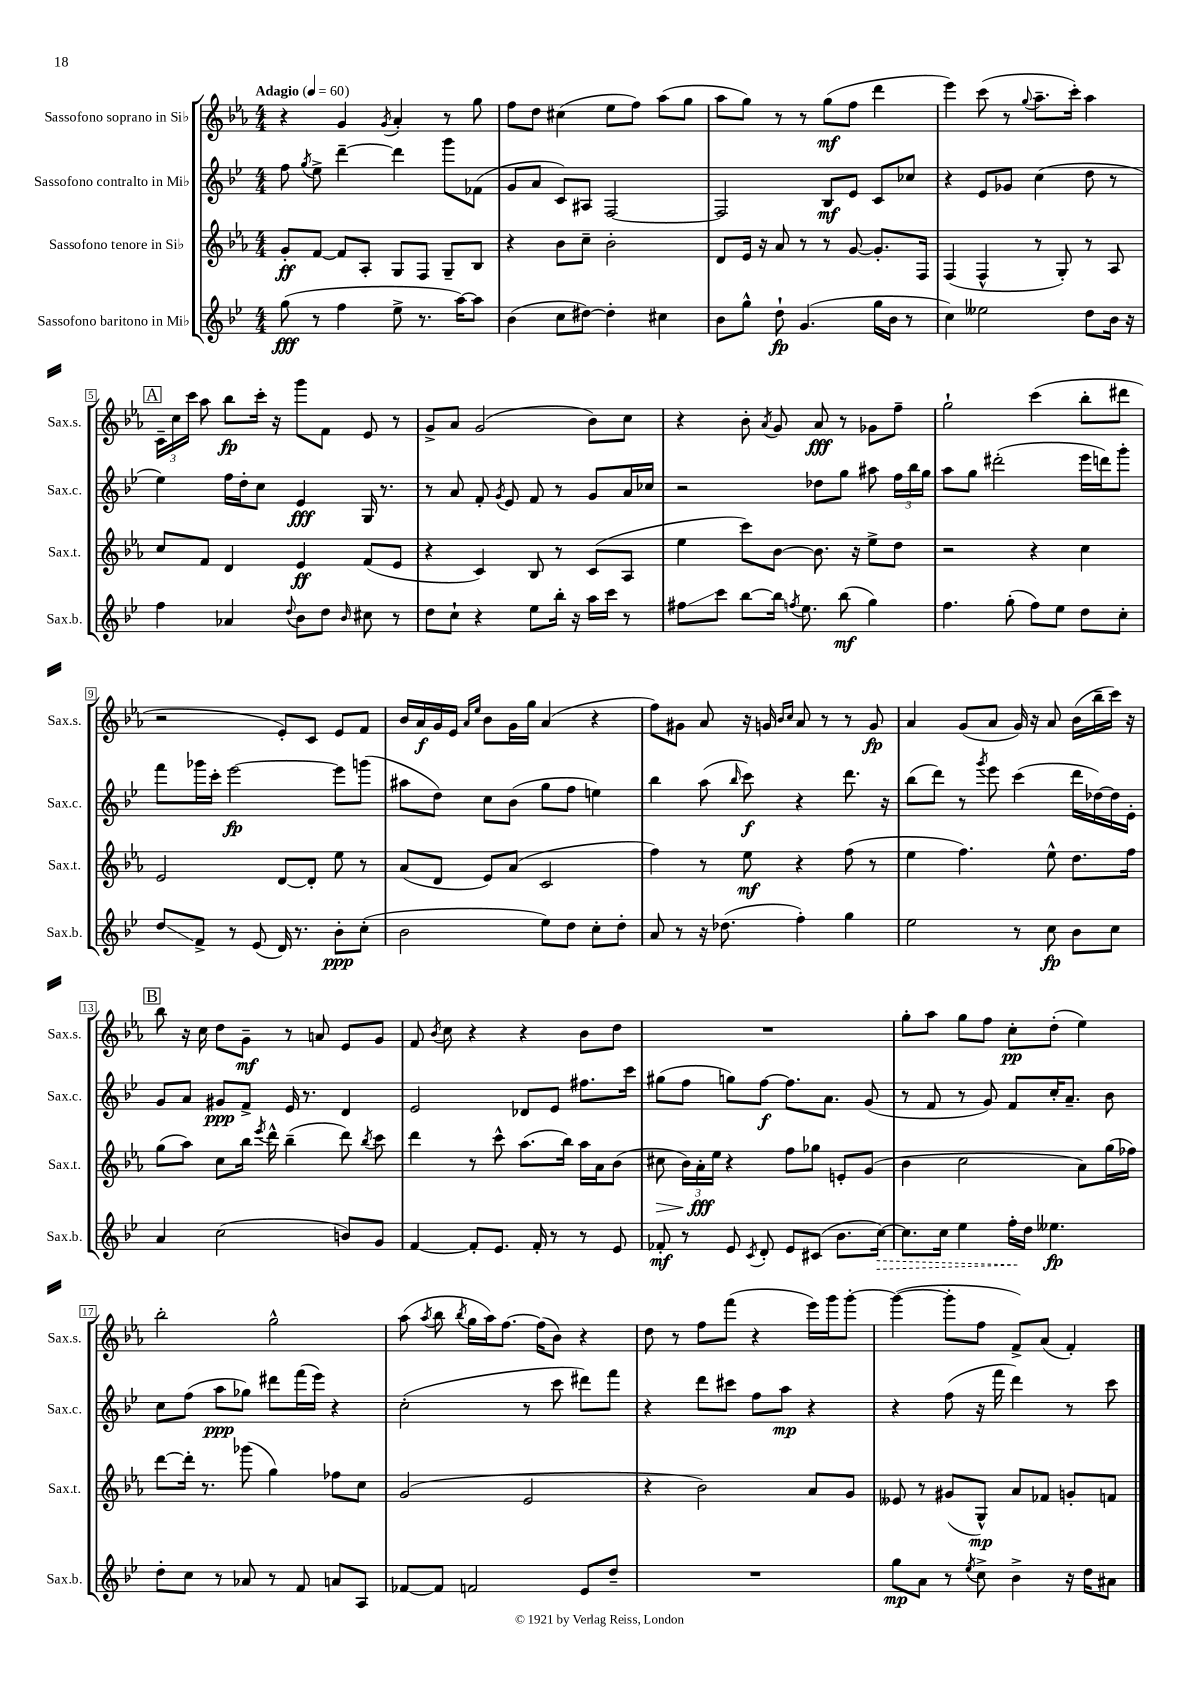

**kern	**kern	**kern	**kern
*staff4	*staff3	*staff2	*staff1
*clefG2	*clefG2	*clefG2	*clefG2
*k[b-e-]	*k[b-e-a-]	*k[b-e-]	*k[b-e-a-]
*M4/4	*M4/4	*M4/4	*M4/4
*MM60	*MM60	*MM60	*MM60
(8gg\	8g'/L	8ff\	4r
.	.	8qgg/	.
8r	[8f/J	8ee-^\	.
4ff\	8f/]L	[4ddd~\	4g/
.	8A-'/J	.	.
.	.	.	8qg/
8ee-^\	8G/L	4ddd\]	4a-'/
8.r	8F/J	.	.
.	8G~/L	8ggg\L	8r
[16aa\LK)	.	.	.
8aa\]J	8B-/J	(8f-\J	8gg\
=	=	=	=
(4b-\	4r	8g/L	8ff\L
.	.	8a/J	8dd\J
8cc\L	8b-\L	8c/L)	(4cc#\
[8dd#\J)	8cc~\J	8A#/J	.
4dd#'\]	2b-'\	[2F/	8ee-\L
.	.	.	8ff\J)
4cc#\	.	.	(8aa-\L
.	.	.	8gg\J
=	=	=	=
8b-\L	8d/L	2F/]	8aa-\L
8gg^^\J	16e-/Jk	.	8gg\J)
.	16r	.	.
8dd`\	8a-/	.	8r
(4.g/	8r	.	8r
.	8r	8B-/L	(8gg\L
.	[8g/	8e-/J	8ff\J
16gg\LL	8.g'/]L	8c/L	4ddd\
16b-\JJ	.	.	.
8r	.	8cc-/J	.
.	16F/Jk	.	.
=	=	=	=
4cc\)	(4F/	4r	4eee-\)
2ee--\	4F^^/	8e-/L	(8ccc\
.	.	8g-/J	8r
.	.	.	8qqgg/
.	8r	(4cc\	8.aa-~\L
.	8G'/)	.	.
.	.	.	16ccc'\Jk)
8dd\L	8r	8dd\	4aa-\
16b-\Jk	8A-/	8r	.
16r	.	.	.
=	=	=	=
4ff\	8cc/L	4ee-\)	24c~\LL
.	.	.	24cc\
.	.	.	24ccc\JJ
.	8f/J	.	8aa-\
4a-/	4d/	16ff\LL	8bb-\L
.	.	16dd'\J	.
.	.	8cc\J	16ccc'\Jk
.	.	.	16r
8qqdd/	.	.	.
8b-\L	4e-/	4e-/	8ggg\L
8dd\J	.	.	8f\J
16qqb-/	.	.	.
8cc#\	(8f/L	16G/	8e-/
.	.	8.r	.
8r	8e-/J	.	8r
=	=	=	=
8dd\L	4r	8r	8g^/L
8cc`\J	.	8a/	8a-/J
4r	4c/)	8f'/	(2g/
.	.	8qg/	.
.	.	8e-/	.
8ee-\L	8B-/	8f/	.
16bb-'\Jk	8r	8r	.
16r	.	.	.
16aa\LL	(8c/L	8g/L	8b-\L)
16ccc\JJ	.	.	.
8r	8A-/J	16a/L	8cc\J
.	.	16cc-/JJ	.
=	=	=	=
8ff#\L	4ee-\	2r	4r
8ccc\J	.	.	.
[8bb-\L	8ccc\L)	.	8b-'\
.	.	.	8qa-/
16bb-\]Jk	[8b-\J	.	8g/
8qff/	.	.	.
8.ee-\	.	.	.
.	8.b-\]	8dd-\L	8a-/
(8bb-\	.	8gg\J	8r
.	16r	.	.
4gg\)	8ee-^\L	8aa#\	8g-\L
.	8dd\J	24ff\LL	8ff~\J
.	.	24bb-\	.
.	.	24gg\JJ	.
=	=	=	=
4.ff\	2r	8aa\L	2gg`\
.	.	8gg\J	.
.	.	(2ddd#'\	.
(8gg'\	.	.	.
8ff\L)	4r	.	(4ccc\
8ee-\J	.	.	.
8dd\L	4cc\	16eee-\LL	8bb-'\L
.	.	16ddd\J)	.
8cc'\J	.	8ggg'\J	8ddd#\J
=	=	=	=
8dd/L	2e-/	8fff\L	2r
8f^/J	.	16ggg-\L	.
.	.	16ccc'\JJ	.
8r	.	[2eee-\	.
(8e-/	.	.	.
16d/)	[8d/L	.	8e-'/L)
8.r	.	.	.
.	8d'/]J	.	8c/J
8b-'\L	8ee-\	8eee-\]L	8e-/L
(8cc'\J	8r	(8ggg\J	8f/J
=	=	=	=
2b-\	(8a-/L	8aa#\L	16b-/LL
.	.	.	16a-/
.	8d/J	8dd\J)	16g/
.	.	.	16e-/JJ
.	.	.	16qqa-/LL
.	.	.	16qqee-/JJ
.	8e-/L)	8cc\L	8b-\L
.	(8a-/J	(8b-\J	16g\L
.	.	.	16gg\JJ
8ee-\L)	2c/	8gg\L	(4a-/
8dd\J	.	8ff\J	.
8cc'\L	.	4ee\)	4r
8dd'\J	.	.	.
=	=	=	=
8a/	4ff\)	4bb-\	8ff\L)
8r	.	.	8g#\J
16r	8r	(8aa\	8a-/
(8.dd-\	.	.	.
.	.	16qqbb-/	.
.	8ee-\	8ccc\)	16r
.	.	.	16g/
.	.	.	16qqb-/LL
.	.	.	16qqcc/JJ
4ff'\)	4r	4r	8a-/
.	.	.	8r
4gg\	(8ff\	8.ddd\	8r
.	8r	.	8g/
.	.	16r	.
=	=	=	=
2ee-\	4ee-\	(8bb-\L	4a-/
.	.	8ddd\J)	.
.	4.ff\)	8r	(8g/L
.	.	8qggg/	.
.	.	8eee-\	8a-/J
8r	.	(4ccc\	16g/)
.	.	.	16r
8cc\	8ee-^^\	.	8a-/
8b-\L	8.dd\L	16ddd\LL	(16b-\LL
.	.	[16dd-\)	16bb-~\
8cc\J	.	16dd-\]	16ccc\JJ)
.	16ff\Jk	16e-'\JJ	16r
=	=	=	=
4a/	(8gg\L	8g/L	8bb-\
.	8aa-\J)	8a/J	16r
.	.	.	16cc\
(2cc\	8cc\L	8g#/L	8dd\L
.	16bb-\Jk	8f^/J	8g~\J
.	8qeee-/	.	.
.	16ddd^^\	.	.
.	(4bb-~\	16e-/	8r
.	.	8.r	.
.	.	.	8a/
8b/L)	8ddd\)	4d/	8e-/L
.	8qbb-/	.	.
8g/J	8ccc\	.	8g/J
=	=	=	=
[4f/	4ddd\	2e-/	8f/
.	.	.	8qb-/
.	.	.	8cc\
8f'/]L	8r	.	4r
8.e-/J	8ccc^^\	.	.
.	(8.aa-\L	8d-/L	4r
16f'/	.	.	.
8r	.	8e-/J	.
.	16bb-\Jk)	.	.
8r	16aa-\LL	8.ff#\L	8b-\L
.	16a-\J	.	.
8e-/	(8b-\J	.	8dd\J
.	.	16ccc\Jk	.
=	=	=	=
8f-'/	8cc#\	(8gg#\L	1r
8r	24b-\LL)	8ff\J	.
.	24a-'\	.	.
.	24ee-\JJ	.	.
8e-/	4r	8gg\L)	.
8qc/	.	.	.
8d'/	.	[8ff\J	.
8e-/L	8ff\L	8.ff\]L	.
(8c#/J	8gg-\J	.	.
.	.	8.a\J	.
8.b-\L	8e'/L	.	.
.	(8g/J	(8g/	.
[16cc\Jk)	.	.	.
=	=	=	=
8.cc\]L	4b-\	8r	8gg'\L
.	.	8f/	8aa-\J
16cc\Jk	.	.	.
4ee-\	2cc\	8r	8gg\L
.	.	8g/)	8ff\J
16ff'\LL	.	8f/L	8cc'\L
16dd\JJ	.	.	.
4.ee--\	.	16cc'/K	(8dd'\J
.	.	8.a~/J	.
.	8a-\L)	.	4ee-\)
.	(16gg\L	8b-\	.
.	16ff-\JJ)	.	.
=	=	=	=
8dd'\L	[8ddd\L	8cc\L	2bb-'\
8cc\J	16ddd'\]Jk	(8ff\J	.
.	8.r	.	.
8r	.	8aa\L	.
8a-/	(8ggg-\	8gg-\J)	.
8r	4gg\)	8ddd#\L	2gg^^\
8f/	.	(16fff\L	.
.	.	16eee-\JJ)	.
8a/L	8ff-\L	4r	.
8A/J	8cc\J	.	.
=	=	=	=
[8f-/L	(2g/	(2cc'\	(8aa-\
.	.	.	8qaa-/
8f-/]J	.	.	8bb-\
.	.	.	8qbb-/
2f/	.	.	16gg\LL
.	.	.	16aa-\J)
.	.	.	[8.ff\J
.	2e-/	8r	.
.	.	.	(16ff\]LK
.	.	8ccc\	8b-\J)
8e-/L	.	8ddd#\L)	4r
8dd~/J	.	8fff\J	.
=	=	=	=
1r	4r	4r	8dd\
.	.	.	8r
.	2b-\)	8ddd\L	8ff\L
.	.	8ccc#\J	(8fff\J
.	.	8ff\L	4r
.	.	8aa\J	.
.	8a-/L	4r	16eee-\LL)
.	.	.	16ggg\J
.	8g/J	.	[8ggg'\J
=	=	=	=
8gg\L	8e--/	4r	(4ggg\_
8a\J	8r	.	.
8r	(8g#/L	(8ff\	8ggg'\]L
8qee-/	.	.	.
8cc^\	8G^^/J)	16r	8ff\J
.	.	16fff\	.
4b-^\	8a-/L	4ddd\)	8f^/L)
.	8f-/J	.	(8a-/J
16r	8g'/L	8r	4f'/)
16dd\LK	.	.	.
8a#\J	8f/J	8ccc\	.
==	==	==	==
*-	*-	*-	*-
